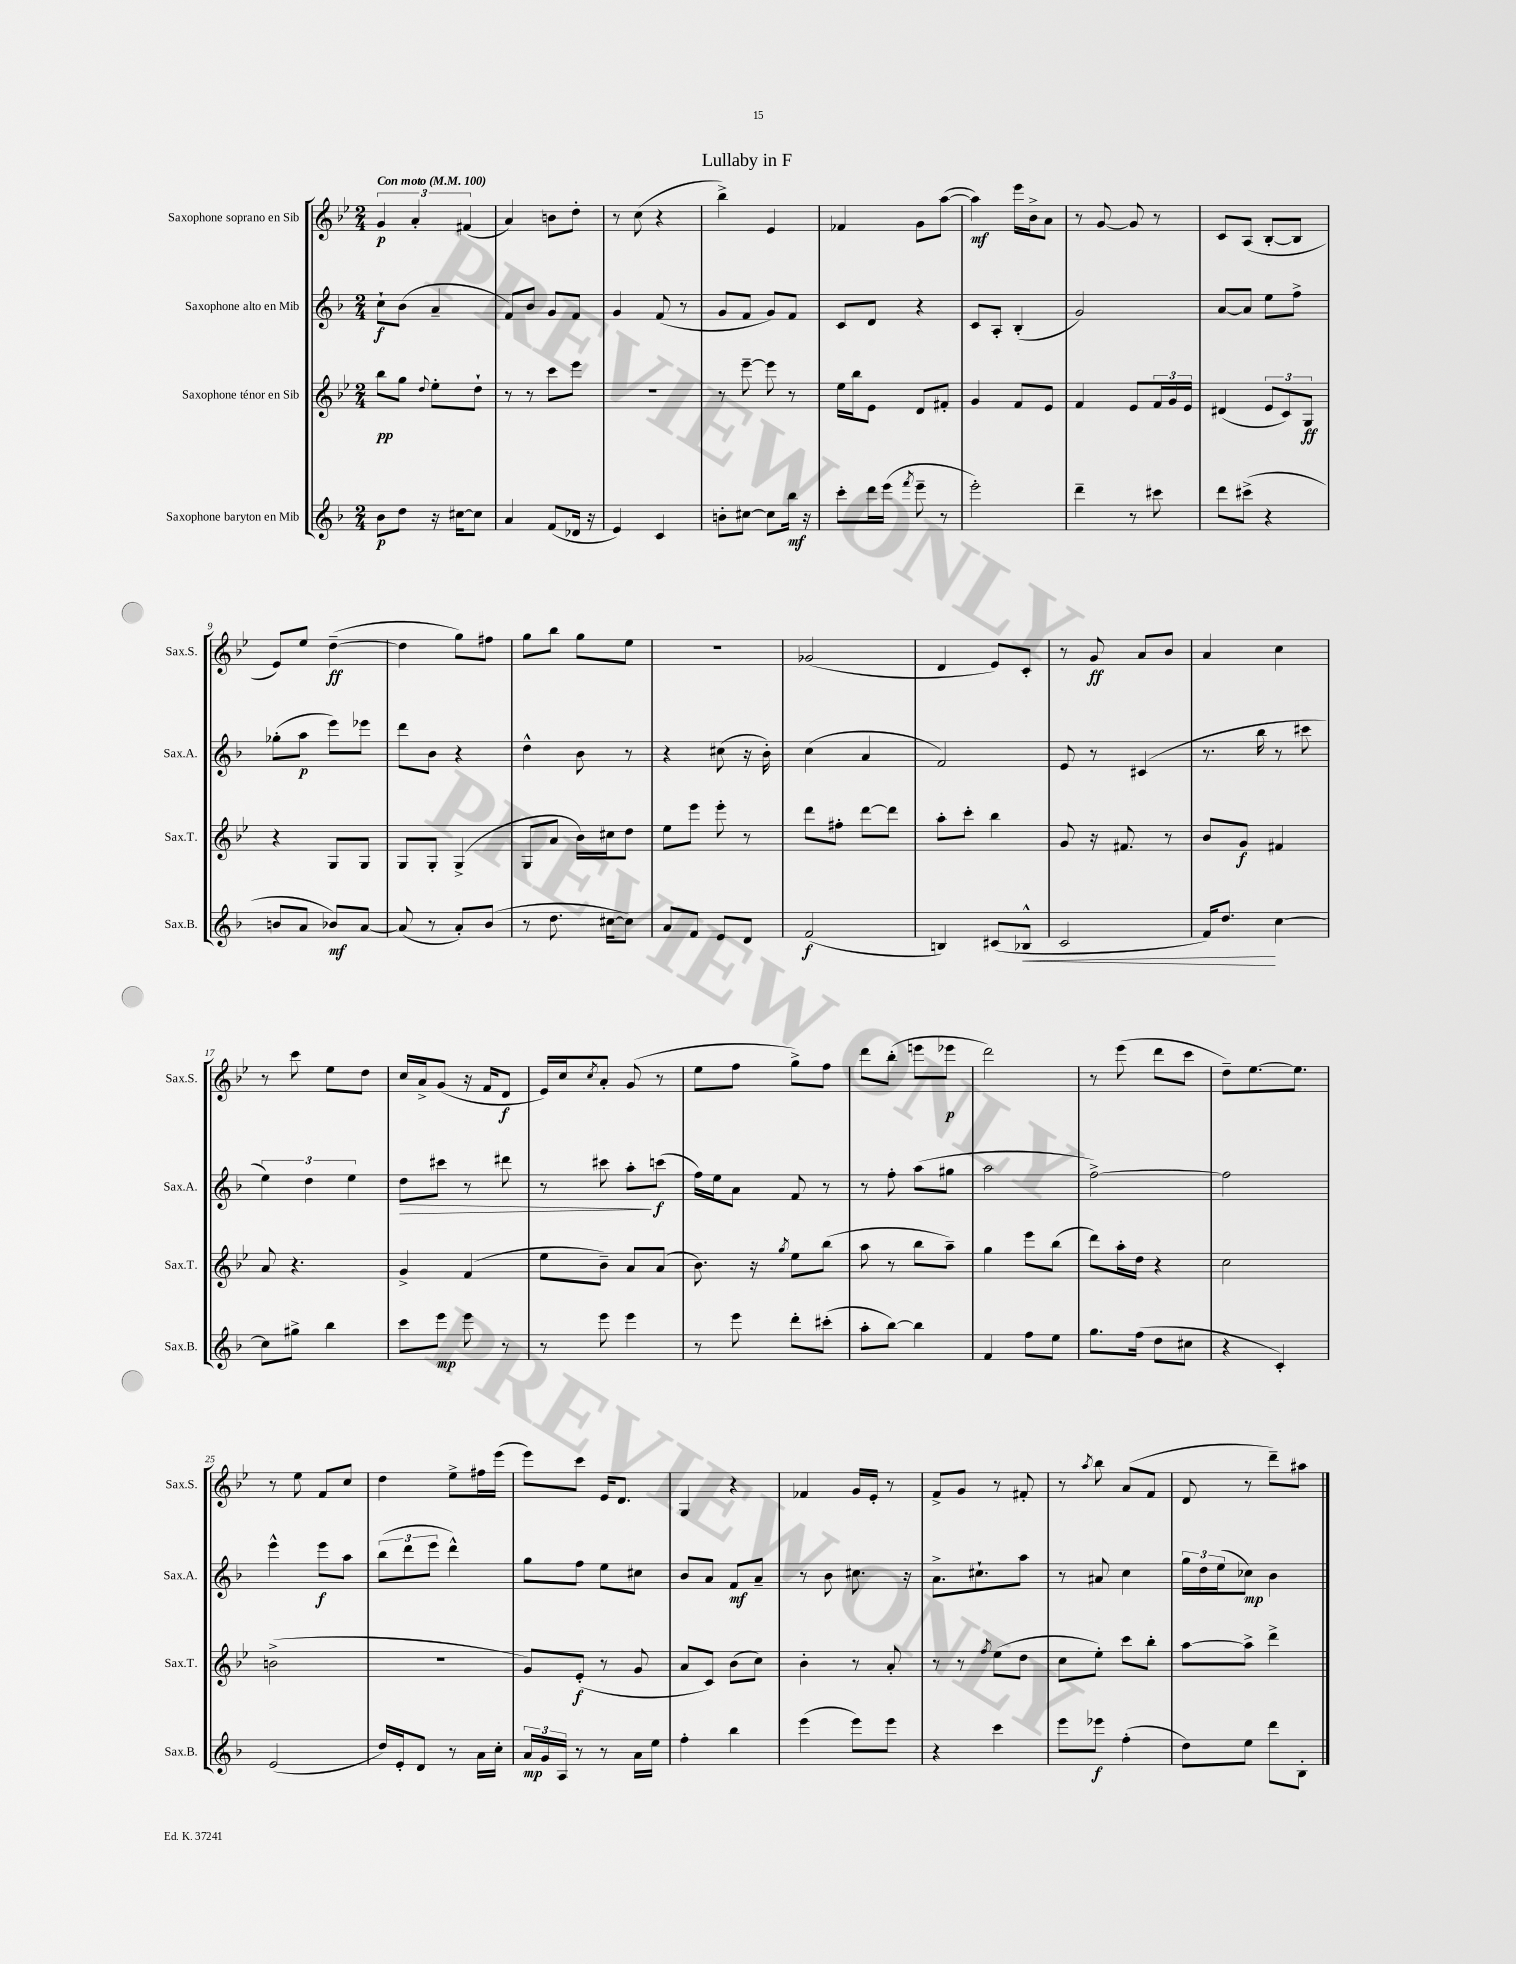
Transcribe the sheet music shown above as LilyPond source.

\header { title = "Lullaby in F" }
<<
\new StaffGroup <<
\new Staff = "s0" \with { instrumentName = "Saxophone soprano en Sib" shortInstrumentName = "Sax.S." } {
    \clef treble \key bes \major \numericTimeSignature \time 2/4 \tempo "Con moto" 4 = 100
    \tuplet 3/2 { g'4\p a'4-. fis'4( } |
    a'4) b'8 d''8-. |
    r8 c''8( r4 |
    bes''4->) ees'4 |
    fes'4 g'8 a''8~( |
    a''4\mf) ees'''16 bes'16-> a'8 |
    r8 g'8~ g'8 r8 |
    c'8 a8( bes8~-. bes8 |
    ees'8) ees''8 d''4~--\ff( |
    d''4 g''8) fis''8 |
    g''8 bes''8 g''8 ees''8 |
    R2 |
    ges'2( |
    d'4 ees'8) c'8-. |
    r8 g'8\ff a'8 bes'8 |
    a'4 c''4 |
    r8 c'''8 ees''8 d''8 |
    c''16 a'16-> g'8( r16 f'16 d'8\f |
    ees'16) c''16 \acciaccatura { c''8 } a'8-. g'8( r8 |
    ees''8 f''8 g''8->) f''8 |
    d'''8 bes''8-.( e'''8 ees'''8\p |
    d'''2) |
    r8 ees'''8( d'''8 c'''8 |
    d''8--) ees''8.~ ees''8. |
    r8 ees''8 f'8 c''8 |
    d''4 ees''8-> fis''16 ees'''16( |
    ees'''8) c'''8 ees'16 d'8. |
    g4 r4 |
    fes'4 g'16 ees'16-. r8 |
    f'8-> g'8 r8 fis'8-. |
    r8 \acciaccatura { a''8 } bes''8 a'8( f'8 |
    d'8 r8 d'''8--) ais''8 \bar "|." |
}
\new Staff = "s1" \with { instrumentName = "Saxophone alto en Mib" shortInstrumentName = "Sax.A." } {
    \clef treble \key f \major \numericTimeSignature \time 2/4
    c''8-!\f bes'8( a'4-- |
    f'8) bes'8 g'8 f'8 |
    g'4 f'8( r8 |
    g'8 f'8 g'8) f'8 |
    c'8 d'8 r4 |
    c'8 a8-. bes4-.( |
    g'2) |
    a'8~ a'8 e''8 f''8-> |
    ges''8-.( a''8\p e'''8) ees'''8 |
    d'''8 bes'8 r4 |
    d''4-^ bes'8 r8 |
    r4 cis''8( r16 bes'16-.) |
    c''4( a'4 |
    f'2) |
    e'8 r8 cis'4( |
    r8. bes''16 r8 cis'''8 |
    \tuplet 3/2 { e''4) d''4 e''4 } |
    d''8\> cis'''8 r8 dis'''8 |
    r8 cis'''8 a''8-.\! c'''8\f( |
    f''16) e''16 a'8 f'8 r8 |
    r8 f''8-. a''8( gis''8 |
    a''2 |
    f''2~->) |
    f''2 |
    e'''4-^ e'''8\f a''8 |
    \tuplet 3/2 { bes''8( d'''8 e'''8 } d'''4-^) |
    g''8 f''8 e''8 cis''8 |
    bes'8 a'8 f'8\mf a'8-- |
    r8 bes'8 cis''8. r16 |
    a'8.-> cis''8.-! a''8 |
    r8 ais'8 c''4 |
    \tuplet 3/2 { g''16 d''16 e''16( } ces''8\mp) bes'4 \bar "|." |
}
\new Staff = "s2" \with { instrumentName = "Saxophone ténor en Sib" shortInstrumentName = "Sax.T." } {
    \clef treble \key bes \major \numericTimeSignature \time 2/4
    bes''8\pp g''8 \appoggiatura { d''8 } ees''8-. d''8-! |
    r8 r8 c'''8 ees'''8 |
    r2 |
    r8 ees'''8~-- ees'''8 r8 |
    ees''16 bes''16 ees'8 d'8 fis'8-. |
    g'4 f'8 ees'8 |
    f'4 ees'8 \tuplet 3/2 { f'16 g'16 ees'16 } |
    dis'4( \tuplet 3/2 { ees'8 c'8) g8\ff } |
    r4 g8 g8 |
    g8 g8-. g4->( |
    g8 a'8 bes'16) cis''16 d''8 |
    ees''8 ees'''8 ees'''8-. r8 |
    d'''8 fis''8-. d'''8~ d'''8 |
    a''8-. c'''8-. bes''4 |
    g'8 r16 fis'8. r8 |
    bes'8 g'8\f fis'4 |
    a'8 r4. |
    g'4-> f'4( |
    ees''8 bes'8--) a'8 a'8( |
    bes'8.) r16 \acciaccatura { g''8 } ees''8 bes''8( |
    a''8 r8 bes''8 a''8--) |
    g''4 ees'''8 bes''8( |
    d'''8) a''16-. d''16 r4 |
    c''2 |
    b'2->( |
    r2 |
    g'8) ees'8-.\f( r8 g'8 |
    a'8 c'8) bes'8( c''8) |
    bes'4-. r8 a'8-. |
    r8 r8 \acciaccatura { f''8 } ees''8( d''8 |
    c''8 ees''8-.) c'''8 bes''8-. |
    a''8~ a''8-> d'''4-> \bar "|." |
}
\new Staff = "s3" \with { instrumentName = "Saxophone baryton en Mib" shortInstrumentName = "Sax.B." } {
    \clef treble \key f \major \numericTimeSignature \time 2/4
    bes'8\p d''8 r16 cis''16~ cis''8 |
    a'4 f'8( des'16 r16 |
    e'4) c'4 |
    b'8-. cis''8~ cis''8 bes''16\mf r16 |
    c'''8-. d'''16 e'''16( \acciaccatura { f'''8 } e'''8-- r8 |
    e'''2-.) |
    d'''4-- r8 cis'''8 |
    d'''8 cis'''8->( r4 |
    b'8 a'8 bes'8\mf) a'8~ |
    a'8( r8 a'8-.) bes'8( |
    r8 d''8. cis''16~ cis''8) |
    a'8 f'8 e'8 d'8 |
    f'2\f( |
    b4) cis'8( bes8-^\< |
    c'2 |
    f'16) d''8.\! c''4~ |
    c''8 gis''8-> bes''4 |
    c'''8 e'''8\mp e'''8 r8 |
    r8 e'''8 e'''4 |
    r8 e'''8 d'''8-. cis'''8-.( |
    a''8-. bes''8~) bes''4 |
    f'4 f''8 e''8 |
    g''8. f''16( d''8 cis''8 |
    r4 c'4-.) |
    e'2( |
    d''16) e'16-. d'8 r8 a'16 c''16-. |
    \tuplet 3/2 { a'16\mp g'16 a16 } r8 r8 a'16 e''16 |
    f''4-. bes''4 |
    e'''4( e'''8) e'''8 |
    r4 c'''4 |
    e'''8 ees'''8\f f''4-.( |
    d''8) e''8 d'''8 bes8-. \bar "|." |
}
>>
>>
